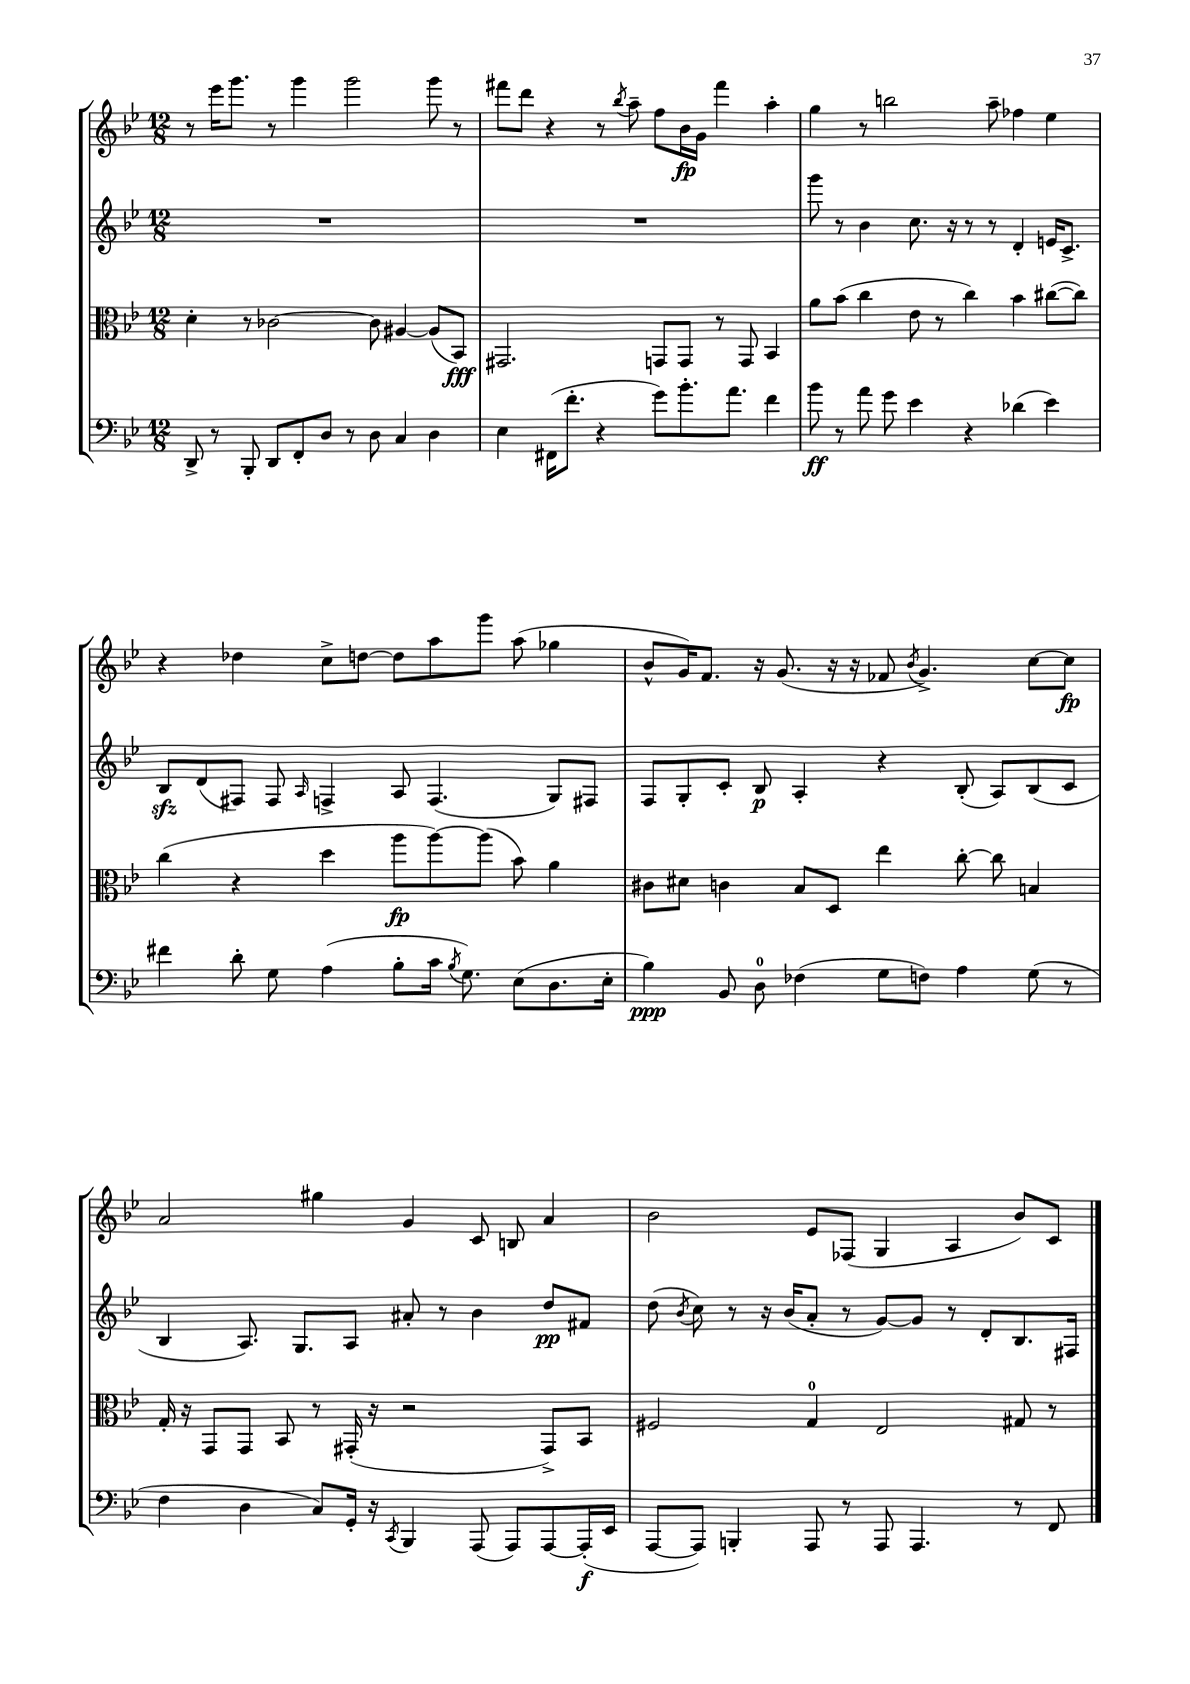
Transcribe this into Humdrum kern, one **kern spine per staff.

**kern	**kern	**kern	**kern
*staff4	*staff3	*staff2	*staff1
*clefF4	*clefC3	*clefG2	*clefG2
*k[b-e-]	*k[b-e-]	*k[b-e-]	*k[b-e-]
*M12/8	*M12/8	*M12/8	*M12/8
8DD^	4d'	1.r	8r
8r	.	.	16eee-
.	.	.	8.ggg
8BBB-'	8r	.	.
8DD	[2c-	.	8r
8FF'	.	.	4ggg
8D	.	.	.
8r	.	.	2ggg
8D	8c-]	.	.
4C	[4A#	.	.
4D	(8A#]	.	8ggg
.	8BB-)	.	8r
=	=	=	=
4E-	2.GG#	1.r	8fff#
.	.	.	8ddd
(16FF#	.	.	4r
8.f'	.	.	.
4r	.	.	8r
.	.	.	8qbb-
.	.	.	8aa~
8g)	8GG	.	8ff
8.b-'	8GG	.	16b-
.	.	.	16g
.	8r	.	4fff#
8.a	.	.	.
.	8GG	.	.
4f	4BB-	.	4aa'
=	=	=	=
8b-	8a	8ggg	4gg
8r	(8b-	8r	.
8a	4cc	4b-	8r
8g	.	.	2bb
4e-	8e-	8.cc	.
.	8r	.	.
.	.	16r	.
4r	4cc)	8r	.
.	.	8r	8aa~
(4d-	4b-	4d'	4ff-
4e-)	([8cc#	16e	4ee-
.	.	8.c^	.
.	8cc#])	.	.
=	=	=	=
4f#	(4cc	8B-	4r
.	.	(8d	.
8d'	4r	8F#)	4dd-
8G	.	8F#	.
.	.	16qqA	.
(4A	4dd	4F^	8cc^
.	.	.	[8dd
8B-'	8aa	8A	8dd]
16c	[8aa)	(4.F	8aa
8qB-	.	.	.
8.G)	.	.	.
.	(8aa]	.	8ggg
(8E-	8b-)	.	(8aa
8.D	4a	8G)	4gg-
.	.	8F#	.
16E-'	.	.	.
=	=	=	=
4B-)	8c#	8F	8b-^^
.	8d#	8G'	16g)
.	.	.	8.f
8BB-	4c	8c'	.
8D	.	8B-	16r
.	.	.	(8.g
(4F-	8B-	4A'	.
.	8D	.	16r
.	.	.	16r
8G	4ee-	4r	8f-
.	.	.	8qb-
8F)	.	.	4.g^)
4A	[8cc'	(8B-'	.
.	8cc]	8A)	.
(8G	4B	(8B-	[8cc
8r	.	8c	8cc]
=	=	=	=
4F	16G'	4B-	2a
.	16r	.	.
.	8GG	.	.
4D	8GG	8.A)	.
.	8BB-	.	.
.	.	8.G	.
8C)	8r	.	4gg#
16GG'	(16GG#'	8A	.
16r	16r	.	.
8qCC	.	.	.
4BBB-	2r	8a#'	4g
.	.	8r	.
(8AAA	.	4b-	8c
8AAA)	.	.	8B
[8AAA	8GG#^)	8dd	4a
(16AAA']	8BB-	8f#	.
16EE-	.	.	.
=	=	=	=
[8AAA	2F#	(8dd	2b-
.	.	8qb-	.
8AAA])	.	8cc)	.
4BBB'	.	8r	.
.	.	16r	.
.	.	(16b-	.
8AAA	4G	8a'	8e-
8r	.	8r	(8F-
8AAA	2E-	[8g)	4G
4.AAA	.	8g]	.
.	.	8r	4A
.	.	8d'	.
8r	8G#	8.B-	8b-)
8FF	8r	.	8c
.	.	16F#	.
==	==	==	==
*-	*-	*-	*-
